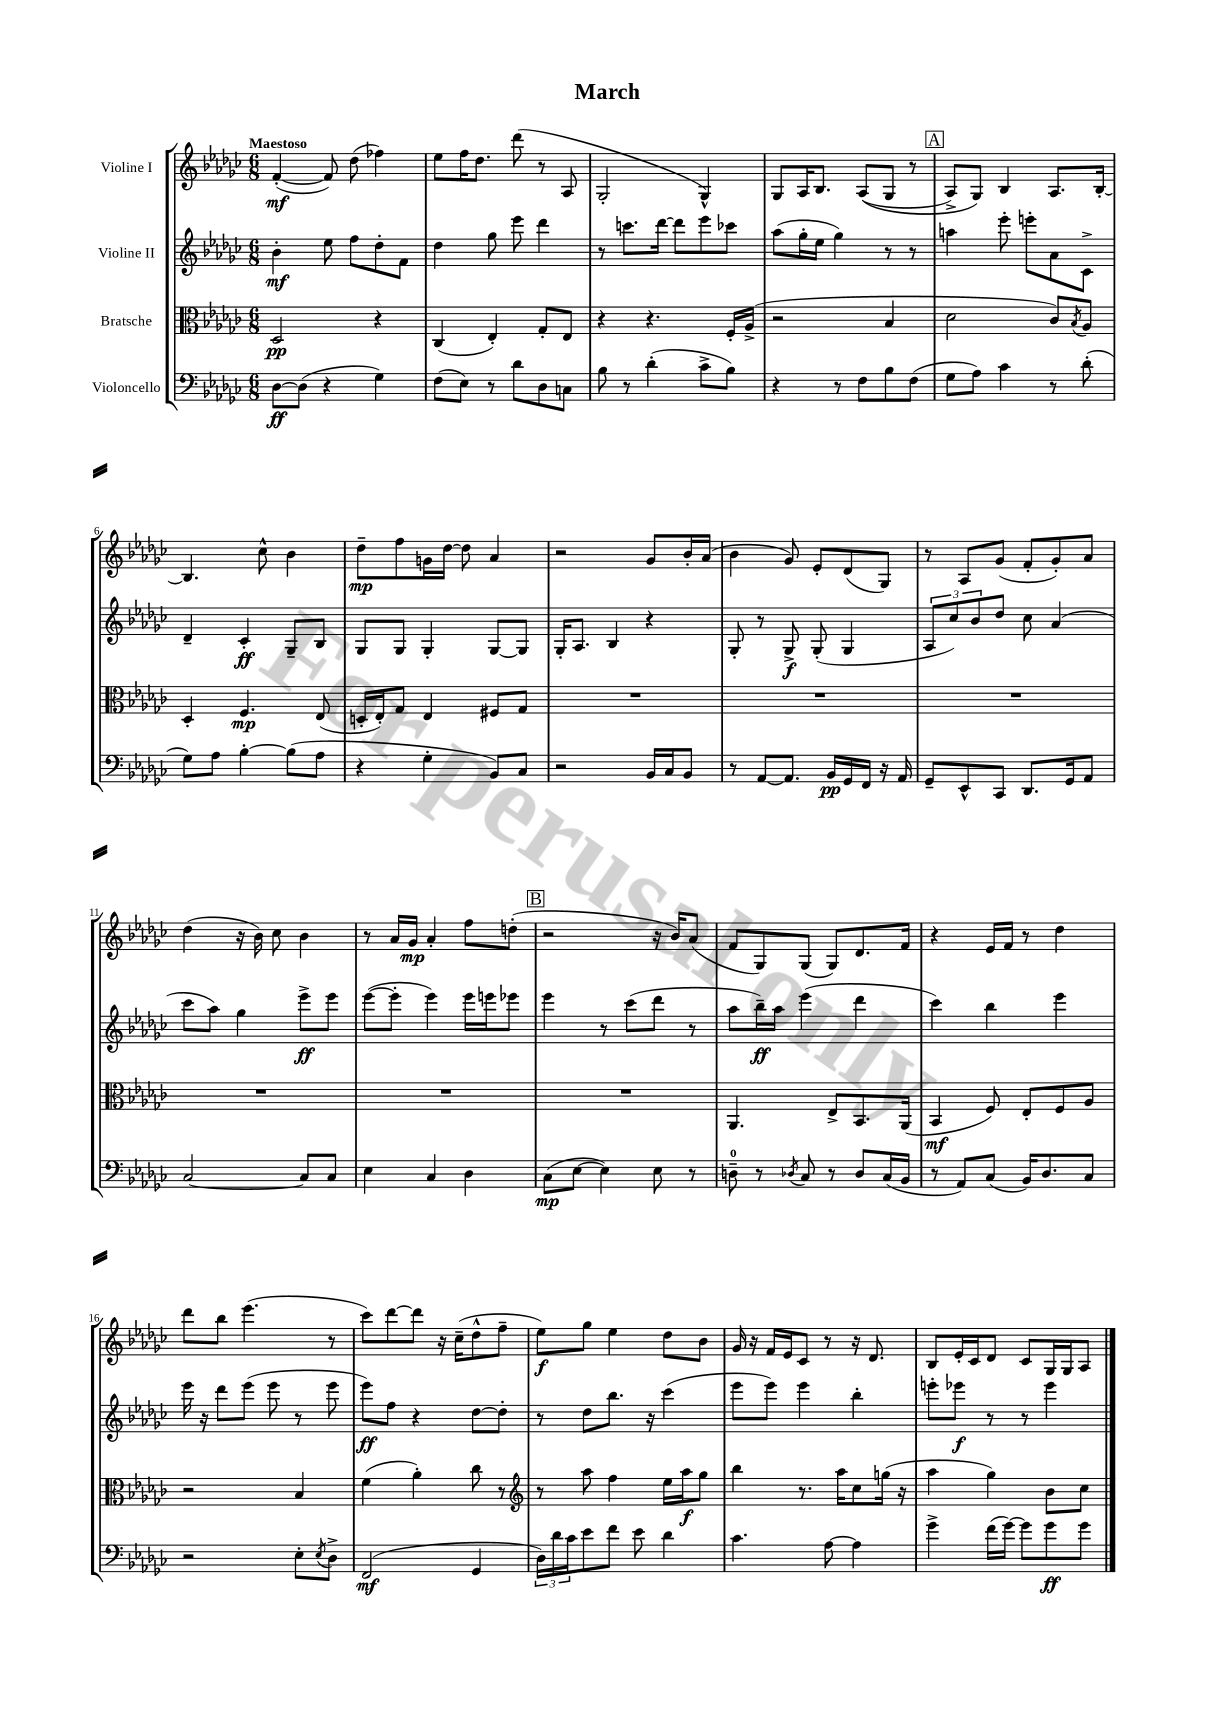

**kern	**dynam	**kern	**dynam	**kern	**dynam	**kern	**dynam
*part4	*part4	*part3	*part3	*part2	*part2	*part1	*part1
*staff4	*staff4	*staff3	*staff3	*staff2	*staff2	*staff1	*staff1
*I"Violoncello	*	*I"Bratsche	*	*I"Violine II	*	*I"Violine I	*
*clefF4	*	*clefC3	*	*clefG2	*	*clefG2	*
*k[b-e-a-d-g-c-]	*	*k[b-e-a-d-g-c-]	*	*k[b-e-a-d-g-c-]	*	*k[b-e-a-d-g-c-]	*
*M6/8	*	*M6/8	*	*M6/8	*	*M6/8	*
=1	=1	=1	=1	=1	=1	=1	=1
!	!	!	!	!	!	!LO:TX:a:B:t=Maestoso	!
[8D-\L	ff	2D-/	pp	4b-'\	mf	([4f'/	mf
(8D-\J]	.	.	.	.	.	.	.
4r	.	.	.	8ee-\	.	8f/])	.
.	.	.	.	8ff\L	.	(8dd-\	.
4G-\)	.	4r	.	8dd-'\	.	4ff-X\)	.
.	.	.	.	8f\J	.	.	.
=2	=2	=2	=2	=2	=2	=2	=2
(8F\L	.	(4C-/	.	4dd-\	.	8ee-\L	.
8E-\J)	.	.	.	.	.	16ff\K	.
.	.	.	.	.	.	8.dd-\J	.
8r	.	4E-'/)	.	8gg-\	.	.	.
8d-\L	.	.	.	8eee-\	.	(8ddd-\	.
8D-\	.	8G-'/L	.	4ddd-\	.	8r	.
8Cn\J	.	8E-/J	.	.	.	8A-/	.
=3	=3	=3	=3	=3	=3	=3	=3
8B-\	.	4r	.	8r	.	2G-'/	.
8r	.	.	.	8.cccn\L	.	.	.
(4d-'\	.	4.r	.	.	.	.	.
.	.	.	.	[16ddd-\Jk	.	.	.
.	.	.	.	8ddd-\L]	.	.	.
8c-^\L	.	.	.	8eee-\	.	4G-^^/)	.
8B-\J)	.	16F'/LL	.	8ccc-X\J	.	.	.
.	.	(16A-^/JJ	.	.	.	.	.
=4	=4	=4	=4	=4	=4	=4	=4
4r	.	2r	.	(8aa-\L	.	8G-/L	.
.	.	.	.	16gg-'\L	.	16A-/K	.
.	.	.	.	16ee-\JJ	.	8.B-/J	.
8r	.	.	.	4gg-\)	.	.	.
8F\L	.	.	.	.	.	((8A-/L	.
8B-\	.	4B-/	.	8r	.	8G-/J	.
(8F\J	.	.	.	8r	.	8r	.
!!LO:REH:place=s1:t=A
=5	=5	=5	=5	=5	=5	=5	=5
8G-\L	.	2d-\	.	4aan\	.	8A-^/L)	.
8A-\J)	.	.	.	.	.	8G-/J)	.
4c-\	.	.	.	8eee-'\	.	4B-/	.
.	.	.	.	8eeen'\L	.	.	.
8r	.	8c-/L)	.	8a-\	.	8.A-/L	.
.	.	8qB-/	.	.	.	.	.
(8d-'\	.	8A-/J	.	8c-^\J	.	.	.
.	.	.	.	.	.	[16B-'/Jk	.
!!LO:LB:g=z
=6	=6	=6	=6	=6	=6	=6	=6
8G-\L)	.	4D-'/	.	4d-~/	.	4.B-/]	.
8A-\J	.	.	.	.	.	.	.
[4B-'\	.	4.F/	mp	4c-'/	ff	.	.
.	.	.	.	.	.	8cc-^^\	.
(8B-\L]	.	.	.	8G-~/L	.	4b-\	.
8A-\J	.	(8E-/	.	8B-/J	.	.	.
=7	=7	=7	=7	=7	=7	=7	=7
4r	.	16Dn'/LL	.	8G-/L	.	8dd-~\L	mp
.	.	16E-'/J)	.	.	.	.	.
.	.	8G-/J	.	8G-/J	.	8ff\	.
4G-'\	.	4E-/	.	4G-'/	.	16gn\L	.
.	.	.	.	.	.	[16dd-\JJ	.
.	.	.	.	.	.	8dd-\]	.
8BB-/L)	.	8F#X/L	.	[8G-/L	.	4a-/	.
8C-/J	.	8G-/J	.	8G-/J]	.	.	.
=8	=8	=8	=8	=8	=8	=8	=8
2r	.	2.r	.	16G-'/KL	.	2r	.
.	.	.	.	8.A-/J	.	.	.
.	.	.	.	4B-/	.	.	.
16BB-/LL	.	.	.	4r	.	8g-/L	.
16C-/J	.	.	.	.	.	.	.
8BB-/J	.	.	.	.	.	16b-'/L	.
.	.	.	.	.	.	(16a-/JJ	.
=9	=9	=9	=9	=9	=9	=9	=9
8r	.	2.r	.	8G-'/	.	4b-\	.
[8AA-/L	.	.	.	8r	.	.	.
8.AA-/J]	.	.	.	8G-^/	f	8g-/)	.
.	.	.	.	(8G-'/	.	8e-'/L	.
16BB-/LL	pp	.	.	.	.	.	.
16GG-/	.	.	.	4G-/	.	(8d-/	.
16FF/JJ	.	.	.	.	.	.	.
16r	.	.	.	.	.	8G-/J)	.
16AA-/	.	.	.	.	.	.	.
=10	=10	=10	=10	=10	=10	=10	=10
8GG-~/L	.	2.r	.	12A-/L	.	8r	.
.	.	.	.	12cc-/)	.	.	.
8EE-^^/	.	.	.	.	.	8A-/L	.
.	.	.	.	12b-/	.	.	.
8CC-/J	.	.	.	8dd-/J	.	(8g-/J	.
8.DD-/L	.	.	.	8cc-\	.	8f'/L	.
.	.	.	.	(4a-/	.	8g-'/)	.
16GG-/k	.	.	.	.	.	.	.
8AA-/J	.	.	.	.	.	8a-/J	.
!!LO:LB:g=z
=11	=11	=11	=11	=11	=11	=11	=11
[2C-/	.	2.r	.	8ccc-\L	.	(4dd-\	.
.	.	.	.	8aa-\J)	.	.	.
.	.	.	.	4gg-\	.	16r	.
.	.	.	.	.	.	16b-\)	.
.	.	.	.	.	.	8cc-\	.
8C-/L]	.	.	.	8eee-^\L	ff	4b-\	.
8C-/J	.	.	.	8eee-\J	.	.	.
=12	=12	=12	=12	=12	=12	=12	=12
4E-\	.	2.r	.	([8eee-\L	.	8r	.
.	.	.	.	8eee-'\J]	.	16a-/LL	.
.	.	.	.	.	.	16g-/JJ	mp
4C-/	.	.	.	4eee-\)	.	4a-'/	.
4D-\	.	.	.	16eee-\LL	.	8ff\L	.
.	.	.	.	16eeen\J	.	.	.
.	.	.	.	8eee-X\J	.	(8ddn'\J	.
!!LO:REH:place=s1:t=B
=13	=13	=13	=13	=13	=13	=13	=13
(8C-\L	mp	2.r	.	4eee-\	.	2r	.
[8E-\J	.	.	.	.	.	.	.
4E-\])	.	.	.	8r	.	.	.
.	.	.	.	(8ccc-\L	.	.	.
8E-\	.	.	.	8ddd-\J	.	16r	.
.	.	.	.	.	.	16b-/KL)	.
8r	.	.	.	8r	.	(8a-/J	.
=14	=14	=14	=14	=14	=14	=14	=14
8Dn~\	.	4.AA-/	.	8aa-\L	.	8f/L	.
8r	.	.	.	16bb-~\L)	ff	8G-/)	.
.	.	.	.	16aa-\JJ	.	.	.
8qD-X/	.	.	.	.	.	.	.
8C-/	.	.	.	(4eee-\	.	(8G-/J	.
8r	.	8E-^/L	.	.	.	8G-/L)	.
8D-/L	.	8.BB-/	.	4ddd-\	.	8.d-/	.
(16C-/L	.	.	.	.	.	.	.
16BB-/JJ	.	(16AA-/Jk	.	.	.	16f/Jk	.
=15	=15	=15	=15	=15	=15	=15	=15
8r	.	4BB-/	mf	4ccc-\)	.	4r	.
8AA-/L)	.	.	.	.	.	.	.
(8C-/J	.	8F/)	.	4bb-\	.	16e-/LL	.
.	.	.	.	.	.	16f/JJ	.
16BB-/KL)	.	8E-'/L	.	.	.	8r	.
8.D-/	.	.	.	.	.	.	.
.	.	8F/	.	4eee-\	.	4dd-\	.
8C-/J	.	8A-/J	.	.	.	.	.
!!LO:LB:g=z
=16	=16	=16	=16	=16	=16	=16	=16
2r	.	2r	.	16eee-\	.	8ddd-\L	.
.	.	.	.	16r	.	.	.
.	.	.	.	8ddd-\L	.	8bb-\J	.
.	.	.	.	(8eee-\J	.	(4.eee-\	.
.	.	.	.	8eee-\	.	.	.
8E-'\L	.	4B-/	.	8r	.	.	.
8qE-/	.	.	.	.	.	.	.
8D-^\J	.	.	.	8eee-\	.	8r	.
=17	=17	=17	=17	=17	=17	=17	=17
(2FF/	mf	(4f\	.	8eee-\L)	ff	8ccc-\L)	.
.	.	.	.	8ff\J	.	[8ddd-\	.
.	.	4a-'\)	.	4r	.	8ddd-\J]	.
.	.	.	.	.	.	16r	.
.	.	.	.	.	.	(16cc-~\KL	.
4GG-/	.	8cc-\	.	[8dd-\L	.	8dd-^^\	.
.	.	8r	.	8dd-'\J]	.	8ff~\J	.
=18	=18	=18	=18	=18	=18	=18	=18
*	*	*clefG2	*	*	*	*	*
24D-\LL)	.	8r	.	8r	.	8ee-\L)	f
24d-\	.	.	.	.	.	.	.
24c-\J	.	.	.	.	.	.	.
8e-\	.	8aa-\	.	8dd-\L	.	8gg-\J	.
8f\J	.	4ff\	.	8.bb-\J	.	4ee-\	.
8e-\	.	.	.	.	.	.	.
.	.	.	.	16r	.	.	.
4d-\	.	16ee-\LL	.	(4ccc-\	.	8dd-\L	.
.	.	16aa-\J	f	.	.	.	.
.	.	8gg-\J	.	.	.	8b-\J	.
=19	=19	=19	=19	=19	=19	=19	=19
4.c-\	.	4bb-\	.	8eee-\L	.	16g-/	.
.	.	.	.	.	.	16r	.
.	.	.	.	8eee-\J)	.	16f/LL	.
.	.	.	.	.	.	16e-/J	.
.	.	8.r	.	4eee-\	.	8c-/J	.
[8A-\	.	.	.	.	.	8r	.
.	.	16aa-\KL	.	.	.	.	.
4A-\]	.	8cc-\	.	4bb-'\	.	16r	.
.	.	.	.	.	.	8.d-/	.
.	.	(16ggn\Jk	.	.	.	.	.
.	.	16r	.	.	.	.	.
=20	=20	=20	=20	=20	=20	=20	=20
4g-^\	.	4aa-\	.	8eeen'\L	.	8B-/L	.
.	.	.	.	8eee-X\J	f	16e-'/L	.
.	.	.	.	.	.	16c-/J	.
(16f\LL	.	4gg-\)	.	8r	.	8d-/J	.
[16g-\JJ)	.	.	.	.	.	.	.
8g-\L]	.	.	.	8r	.	8c-/L	.
8g-\	ff	8b-\L	.	4eee-\	.	16G-/L	.
.	.	.	.	.	.	16G-/J	.
8g-\J	.	8cc-\J	.	.	.	8A-/J	.
==	==	==	==	==	==	==	==
*-	*-	*-	*-	*-	*-	*-	*-
